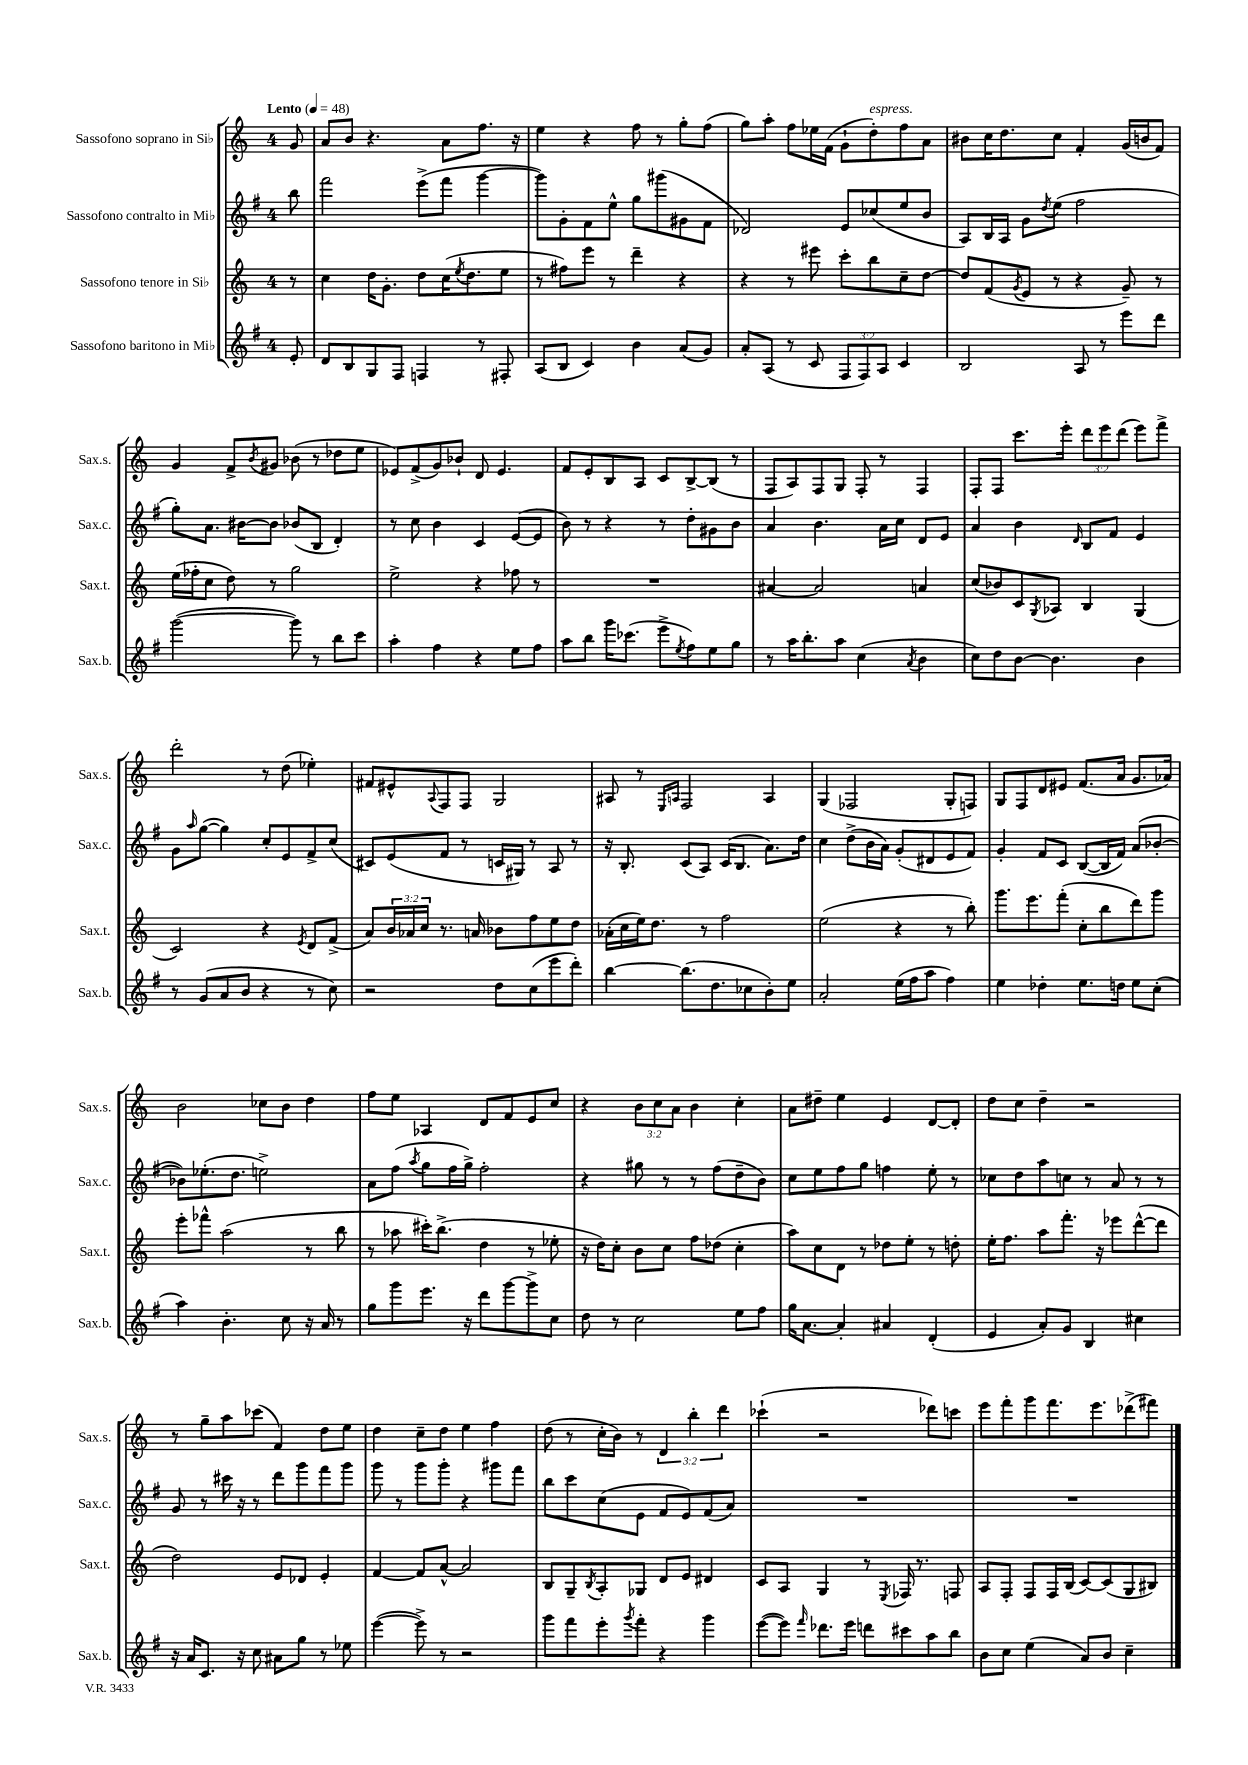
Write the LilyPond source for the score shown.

<<
\new StaffGroup <<
\new Staff = "s0" \with { instrumentName = "Sassofono soprano in Sib" shortInstrumentName = "Sax.s." } {
    \clef treble \key c \major \once \override Staff.TimeSignature.style = #'single-digit \time 4/4 \override Staff.TupletNumber.text = #tuplet-number::calc-fraction-text \partial 8 \tempo "Lento" 4 = 48
    g'8 |
    a'8 b'8 r4. a'8 f''8. r16 |
    e''4 r4 f''8 r8 g''8-. f''8( |
    g''8) a''8-. f''8 ees''16 f'16( g'8-! d''8-.^\markup { \italic "espress." }) f''8 a'8 |
    bis'8 c''16 d''8. c''8 f'4-. g'16( b'16 f'8) |
    g'4 f'8-> \acciaccatura { b'8 } gis'8 bes'8( r8 des''8 e''8 |
    ees'8) f'8->( g'8) bes'8-! d'8 ees'4. |
    f'8 e'8-. b8 a8 c'8 b8~-> b8( r8 |
    f8 a8) f8 g8 f8-. r8 f4 |
    f8-. f8 c'''8. e'''16-. \tuplet 3/2 { d'''8 e'''8 d'''8( } e'''8) f'''8-> |
    d'''2-. r8 d''8( ees''4-.) |
    fis'8 eis'8-^ \appoggiatura { a8 } f8 f8 g2 |
    ais8 r8 \grace { e16 a16 } f2 a4 |
    g4( fes2 g8-. f8) |
    g8 f8 d'8 eis'8 f'8.( a'16 g'8. aes'16) |
    b'2 ces''8 b'8 d''4 |
    f''8 e''8 aes4 d'8 f'8 e'8 c''8 |
    r4 \tuplet 3/2 { b'8 c''8 a'8 } b'4 c''4-. |
    a'8 dis''8-- e''4 e'4 d'8~ d'8-. |
    d''8 c''8 d''4-- r2 |
    r8 g''8-- a''8 ces'''8( f'4) d''8 e''8 |
    d''4 c''8-- d''8 e''4 f''4 |
    d''8( r8 c''16-. b'16) r8 \tuplet 3/2 { d'4 b''4-. d'''4 } |
    ces'''4-!( r2 des'''8) c'''8 |
    e'''8 f'''8-. g'''8 f'''8. e'''8. des'''8->( fis'''8) \bar "|." |
}
\new Staff = "s1" \with { instrumentName = "Sassofono contralto in Mib" shortInstrumentName = "Sax.c." } {
    \clef treble \key g \major \once \override Staff.TimeSignature.style = #'single-digit \time 4/4 \partial 8
    b''8 |
    fis'''2 e'''8->( fis'''8 g'''4~ |
    g'''8) g'8-. fis'8 e''8-^ g''8 gis'''8( gis'8 fis'8 |
    des'2) e'8 ces''8( e''8 b'8 |
    a8) b16 a16 g'8 \acciaccatura { d''8 } e''8( fis''2 |
    g''8-.) a'8. bis'16~ bis'8 bes'8( b8 d'4-.) |
    r8 c''8 b'4 c'4 e'8~( e'8 |
    b'8) r8 r4 r8 d''8-. gis'8 b'8 |
    a'4 b'4. a'16 c''16 d'8 e'8 |
    a'4 b'4 \grace { d'16 } b8 fis'8 e'4 |
    g'8 \grace { a''16 } g''8~( g''4) c''8-. e'8 fis'8-> c''8( |
    cis'8) e'8( fis'8 r8 c'16 gis16) r8 a8 r8 |
    r16 b8.-. c'8( a8) c'16( b8. a'8.) d''16 |
    c''4 d''8->( b'16 a'16) g'8-.( dis'8 e'8 fis'8) |
    g'4-. fis'8 c'8 b8~( b16 fis'16) a'8( bes'8~-. |
    bes'8) ees''8.-.( d''8. e''2->) |
    a'8 fis''8( \acciaccatura { a''8 } g''8 fis''16 g''16->) fis''2-. |
    r4 gis''8 r8 r8 fis''8( d''8-- b'8) |
    c''8 e''8 fis''8 g''8 f''4 e''8-. r8 |
    ces''8 d''8 a''8 c''8 r8 a'8 r8 r8 |
    g'8 r8 cis'''16 r16 r8 d'''8 g'''8 fis'''8 g'''8 |
    g'''8 r8 g'''8 g'''8-. r4 gis'''8 fis'''8 |
    b''8 c'''8 c''8( e'8 fis'8 e'8) fis'8( a'8) |
    R1 |
    R1 \bar "|." |
}
\new Staff = "s2" \with { instrumentName = "Sassofono tenore in Sib" shortInstrumentName = "Sax.t." } {
    \clef treble \key c \major \once \override Staff.TimeSignature.style = #'single-digit \time 4/4 \override Staff.TupletNumber.text = #tuplet-number::calc-fraction-text \partial 8
    r8 |
    c''4 d''16 g'8.-. d''8 c''16( \acciaccatura { e''8 } d''8. e''8 |
    r8 fis''8) e'''8 r8 d'''4-- r4 |
    r4 r8 eis'''8 c'''8-. b''8 c''8-- d''8~ |
    d''8 f'8( \acciaccatura { g'8 } e'8 r8 r4 g'8--) r8 |
    e''16( fes''16-. c''8 d''8) r8 g''2 |
    e''2-> r4 fes''8 r8 |
    R1 |
    ais'4~ ais'2 a'4 |
    c''8( bes'8) c'8 \acciaccatura { g8 } aes8 b4 g4( |
    c'2) r4 \acciaccatura { e'8 } d'8 f'8->( |
    a'8) \tuplet 3/2 { b'16 aes'16 c''16 } r8. a'16 bes'8 f''8 e''8 d''8 |
    aes'16-.( c''16 e''16) d''8. r8 f''2 |
    e''2( r4 r8 b''8-.) |
    g'''8. e'''8. f'''8-.( c''8-. b''8 d'''8) g'''8 |
    e'''8-. fes'''8-^ a''2( r8 b''8 |
    r8 aes''8 cis'''16-.) b''8.->( d''4 r8 ees''8-. |
    r16 d''16) c''8-. b'8 c''8 f''8 des''8( c''4-. |
    a''8) c''8 d'8 r8 des''8 e''8-. r8 d''8-. |
    e''16-. f''8. a''8 f'''8.-. r16 ees'''8 d'''8~-^( d'''8 |
    d''2) e'8 des'8 e'4-. |
    f'4~ f'8 a'8~-^ a'2 |
    b8 g8-- \acciaccatura { b8 } a8-. ges8 d'8 e'8 dis'4 |
    c'8 a8 g4 r8 \acciaccatura { e8 } fes16 r8. f8 |
    a8 f8-. f8 f16 b16( c'8~) c'8( g8 bis8) \bar "|." |
}
\new Staff = "s3" \with { instrumentName = "Sassofono baritono in Mib" shortInstrumentName = "Sax.b." } {
    \clef treble \key g \major \once \override Staff.TimeSignature.style = #'single-digit \time 4/4 \override Staff.TupletNumber.text = #tuplet-number::calc-fraction-text \partial 8
    e'8-. |
    d'8 b8 g8 fis8 f4 r8 fis8-. |
    a8( b8 c'4) b'4 a'8( g'8) |
    a'8-. a8( r8 c'8 \tuplet 3/2 { fis8 fis8) a8 } c'4 |
    b2 a8 r8 e'''8 d'''8 |
    g'''2~( g'''8) r8 b''8 c'''8 |
    a''4-. fis''4 r4 e''8 fis''8 |
    a''8 b''8 g'''16 ces'''8.( e'''8-> \acciaccatura { e''8 } fis''8) e''8 g''8 |
    r8 a''16 b''8.-. a''8 c''4( \acciaccatura { a'8 } b'4 |
    c''8) d''8 b'8~ b'4. b'4 |
    r8 g'8( a'8 b'8 r4 r8 c''8) |
    r2 d''8 c''8( e'''8 d'''8-.) |
    b''4~ b''8.( d''8. ces''8 b'8-.) e''8 |
    a'2-. e''16( fis''16 a''8 fis''4) |
    e''4 des''4-. e''8. d''16 e''8 c''8-.( |
    a''4) b'4.-. c''8 r16 a'16 r8 |
    g''8 g'''8 e'''8. r16 d'''8 g'''8~ g'''8-> c''8 |
    d''8 r8 c''2 e''8 fis''8 |
    g''16 a'8.~ a'4-. ais'4 d'4-.( |
    e'4 a'8-.) g'8 b4 cis''4 |
    r16 a'16 c'8. r16 c''8 ais'8 g''8 r8 ees''8 |
    e'''4~( e'''8->) r8 r2 |
    g'''8 fis'''8 e'''8-. \acciaccatura { g'''8 } fis'''8-. r4 g'''4 |
    e'''8~( e'''8) \grace { fis'''16 } des'''8. e'''16 d'''8 cis'''8 a''8 b''8 |
    b'8 c''8 e''4( a'8) b'8 c''4-- \bar "|." |
}
>>
>>
\layout { \context { \Score \remove "Bar_number_engraver" } }
